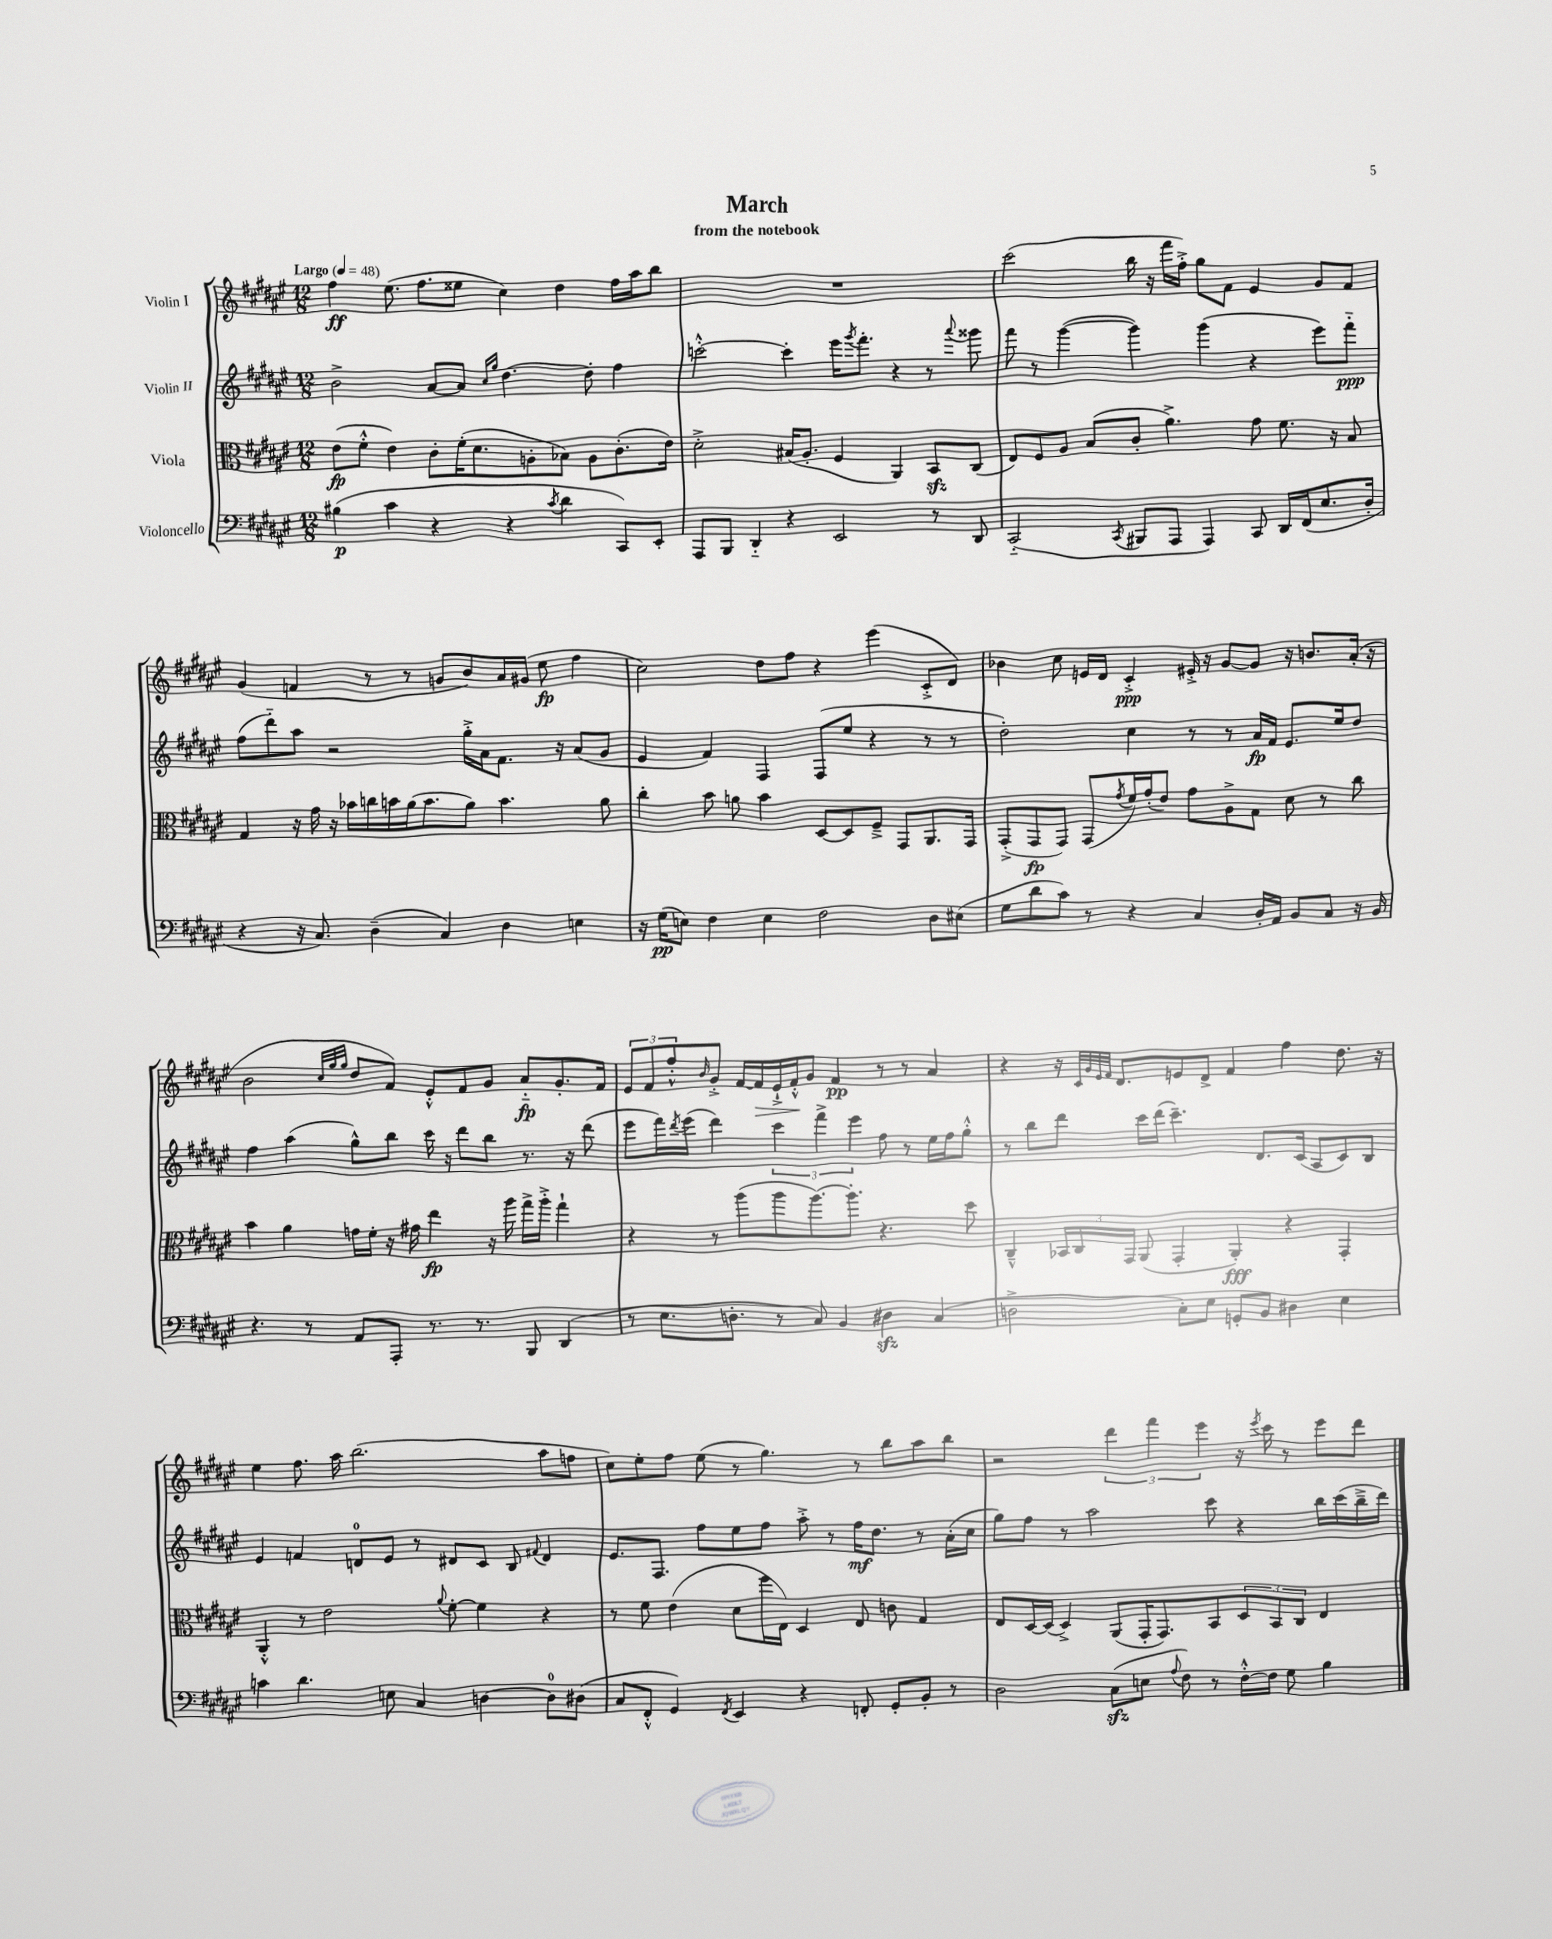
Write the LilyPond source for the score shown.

\header { title = "March" subtitle = "from the notebook" }
<<
\new StaffGroup <<
\new Staff = "s0" \with { instrumentName = "Violin I" } {
    \clef treble \key fis \major \numericTimeSignature \time 12/8 \tempo "Largo" 4 = 48
    fis''4\ff eis''8.( fis''8. eisis''8 cis''4) dis''4 fis''16 ais''16 b''8 |
    R1. |
    cis'''2( b''16 r16 fis'''16 fis''16-.->) gis''8 fis'8 eis'4 gis'8 fis'8 |
    gis'4( f'4 r8 r8 g'8 b'8) ais'16 gis'16( eis''8\fp fis''4 |
    cis''2) dis''8 fis''8 r4 eis'''4( cis'8-.-> dis'8) |
    bes'4 cis''8 e'16 dis'16 cis'4-.->\ppp eis'16-.-> r16 gis'8~ gis'8 r16 b'8. ais'16-.( r16 |
    b'2 \grace { cis''32 gis''32 gis''32 } dis''8 fis'8) eis'8-.-^ fis'8 gis'8 ais'8-_\fp gis'8.-. fis'16 |
    \tuplet 3/2 { eis'8 fis'8 fis''8-.-^ } \grace { b'16 } gis'8-.-> fis'16~ fis'16\> eis'16-!-> fis'16-.-^\! gis'8 fis'4\pp r8 r8 ais'4 |
    r4 r16 \grace { cis'32 gis'32 eis'32 fis'32 } dis'8. e'8 dis'8-> fis'4 fis''4 dis''8. r16 |
    eis''4 fis''8. ais''16 b''2.( ais''8 f''8 |
    cis''8) eis''8-. fis''8 eis''8( r8 gis''4.) r8 b''8 ais''8 b''8 |
    r2 \tuplet 3/2 { dis'''4 fis'''4 eis'''4 } r16 \acciaccatura { eis'''8 } cis'''16 r8 eis'''8 dis'''8 \bar "|." |
}
\new Staff = "s1" \with { instrumentName = "Violin II" } {
    \clef treble \key fis \major \numericTimeSignature \time 12/8
    b'2-> ais'8~ ais'8 \grace { cis''16 gis''16 } dis''4.~ dis''8-. fis''4 |
    c'''2~-.-^ c'''4-. eis'''16 \acciaccatura { gis'''8 } fis'''8.-. r4 r8 \appoggiatura { ais'''8 } gisis'''8 |
    fis'''8 r8 gis'''4~( gis'''4) gis'''4( r4 eis'''8) fis'''8-_\ppp |
    fis''8( dis'''8-_) ais''8 r2 gis''16-.-> ais'16 fis'8. r16 ais'8( gis'8 |
    eis'4 fis'4) fis4 fis8( eis''8 r4 r8 r8 |
    dis''2-.) cis''4 r8 r8 ais'16\fp fis'16 eis'8. eis''16 dis''8 |
    fis''4 ais''4( gis''8-^) b''8 cis'''16 r16 dis'''8 b''8 r8. r16 dis'''8( |
    eis'''8 fis'''16) \acciaccatura { dis'''8 } eis'''16( dis'''4) \tuplet 3/2 { cis'''4 fis'''4-> eis'''4 } fis''8 r8 eis''16 fis''16 gis''8-.-^ |
    r8 b''8 dis'''8 cis'''16 dis'''16( cis'''4.--) dis'8. cis'16( ais8 cis'8) b8 |
    eis'4 f'4 d'8-0 eis'8 r8 dis'8 cis'8 b8 \appoggiatura { fis'8 } dis'4 |
    eis'8. fis8. fis''8 eis''8 fis''8 ais''8-.-> r8 fis''16\mf dis''8. r8 ais'16-.( cis''16 |
    gis''8) fis''8 r8 ais''2 cis'''8 r4 b''16 cis'''16( b''16---> dis'''16) \bar "|." |
}
\new Staff = "s2" \with { instrumentName = "Viola" } {
    \clef alto \key fis \major \numericTimeSignature \time 12/8
    eis'8\fp( fis'8-.-^ eis'4) cis'8-. fis'16-.( dis'8. a8-. bes8) a8 cis'8.-.( eis'16) |
    dis'2-.-> bis16( ais8.-. fis4 ais,4) b,8\sfz cis8( |
    eis8) fis8 ais8 b8( cis'8-. ais'4.->) gis'8 fis'8. r16 b8 |
    gis4 r16 gis'16 r16 bes'16 c''16 b'16 ais'16( b'8. ais'8) b'4. ais'8 |
    cis''4-. b'8 a'8 b'4 dis8~ dis8 fis8---> gis,8 ais,8. gis,16 |
    gis,8-.->( gis,8\fp gis,8) gis,8( \acciaccatura { gis'8 } fis'16) gis'16-.( eis'8) gis'8 ais8-> gis8 dis'8 r8 cis''8 |
    b'4 ais'4 g'16 fis'16-. r16 gis'16 eis''4\fp r16 ais''16 gis''16-> ais''16-.-> gis''4-! |
    r4 r8 ais''8( ais''8 ais''8.~) ais''8.-. r4. dis''8 |
    cis4---^ \tuplet 3/2 { bes,16 cis16 gis,16 } ais,8( gis,4-. ais,4-.\fff) r4 gis,4-. |
    ais,4-.-^ r8 eis'2 \appoggiatura { ais'8 } fis'8~-. fis'4 r4 |
    r8 fis'8 eis'4( dis'8 fis''16 eis16) dis4 eis8 c'8 gis4 |
    eis8 dis16~ dis16( dis4->) ais,8( gis,16-. gis,8.) b,8 \tuplet 3/2 { dis8 b,8 cis8 } eis4 \bar "|." |
}
\new Staff = "s3" \with { instrumentName = "Violoncello" } {
    \clef bass \key fis \major \numericTimeSignature \time 12/8
    bis4\p( cis'4 r4 r4 \acciaccatura { cis'8 } dis'4 cis,8) eis,8-. |
    ais,,8 b,,8 dis,4-_ r4 eis,2 r8 dis,8 |
    cis,2-_( \acciaccatura { cis,8 } bis,,8 ais,,8 ais,,4) cis,8 dis,16 fis,16( eis8. dis16-. |
    r4 r16 cis8.) dis4--( cis4) dis4 e4 |
    r16 gis16\pp( e8) fis4 e4 fis2 dis8 eis8( |
    gis8 dis'8 cis'8) r8 r4 cis4 dis16-. ais,16 b,8 cis8 r16 b,16 |
    r4. r8 ais,8 ais,,8-. r8. r8. b,,8 dis,4( |
    r8 eis8. d8.-. r8 cis8) b,4 dis4\sfz cis4( |
    d2-> cis8-.) eis8 g,8-. b,8 dis4 eis4 |
    c'4 dis'4. e8 cis4 d4~ d8-0 dis8( |
    cis8 fis,8-.-^ gis,4) \acciaccatura { fis,8 } eis,4 r4 f,8-. gis,8-. b,8-. r8 |
    dis2 cis8\sfz( e8 \appoggiatura { ais8 } fis8) r8 fis16~-.-^ fis16 gis8 b4 \bar "|." |
}
>>
>>
\layout { \context { \Score \remove "Bar_number_engraver" } }
